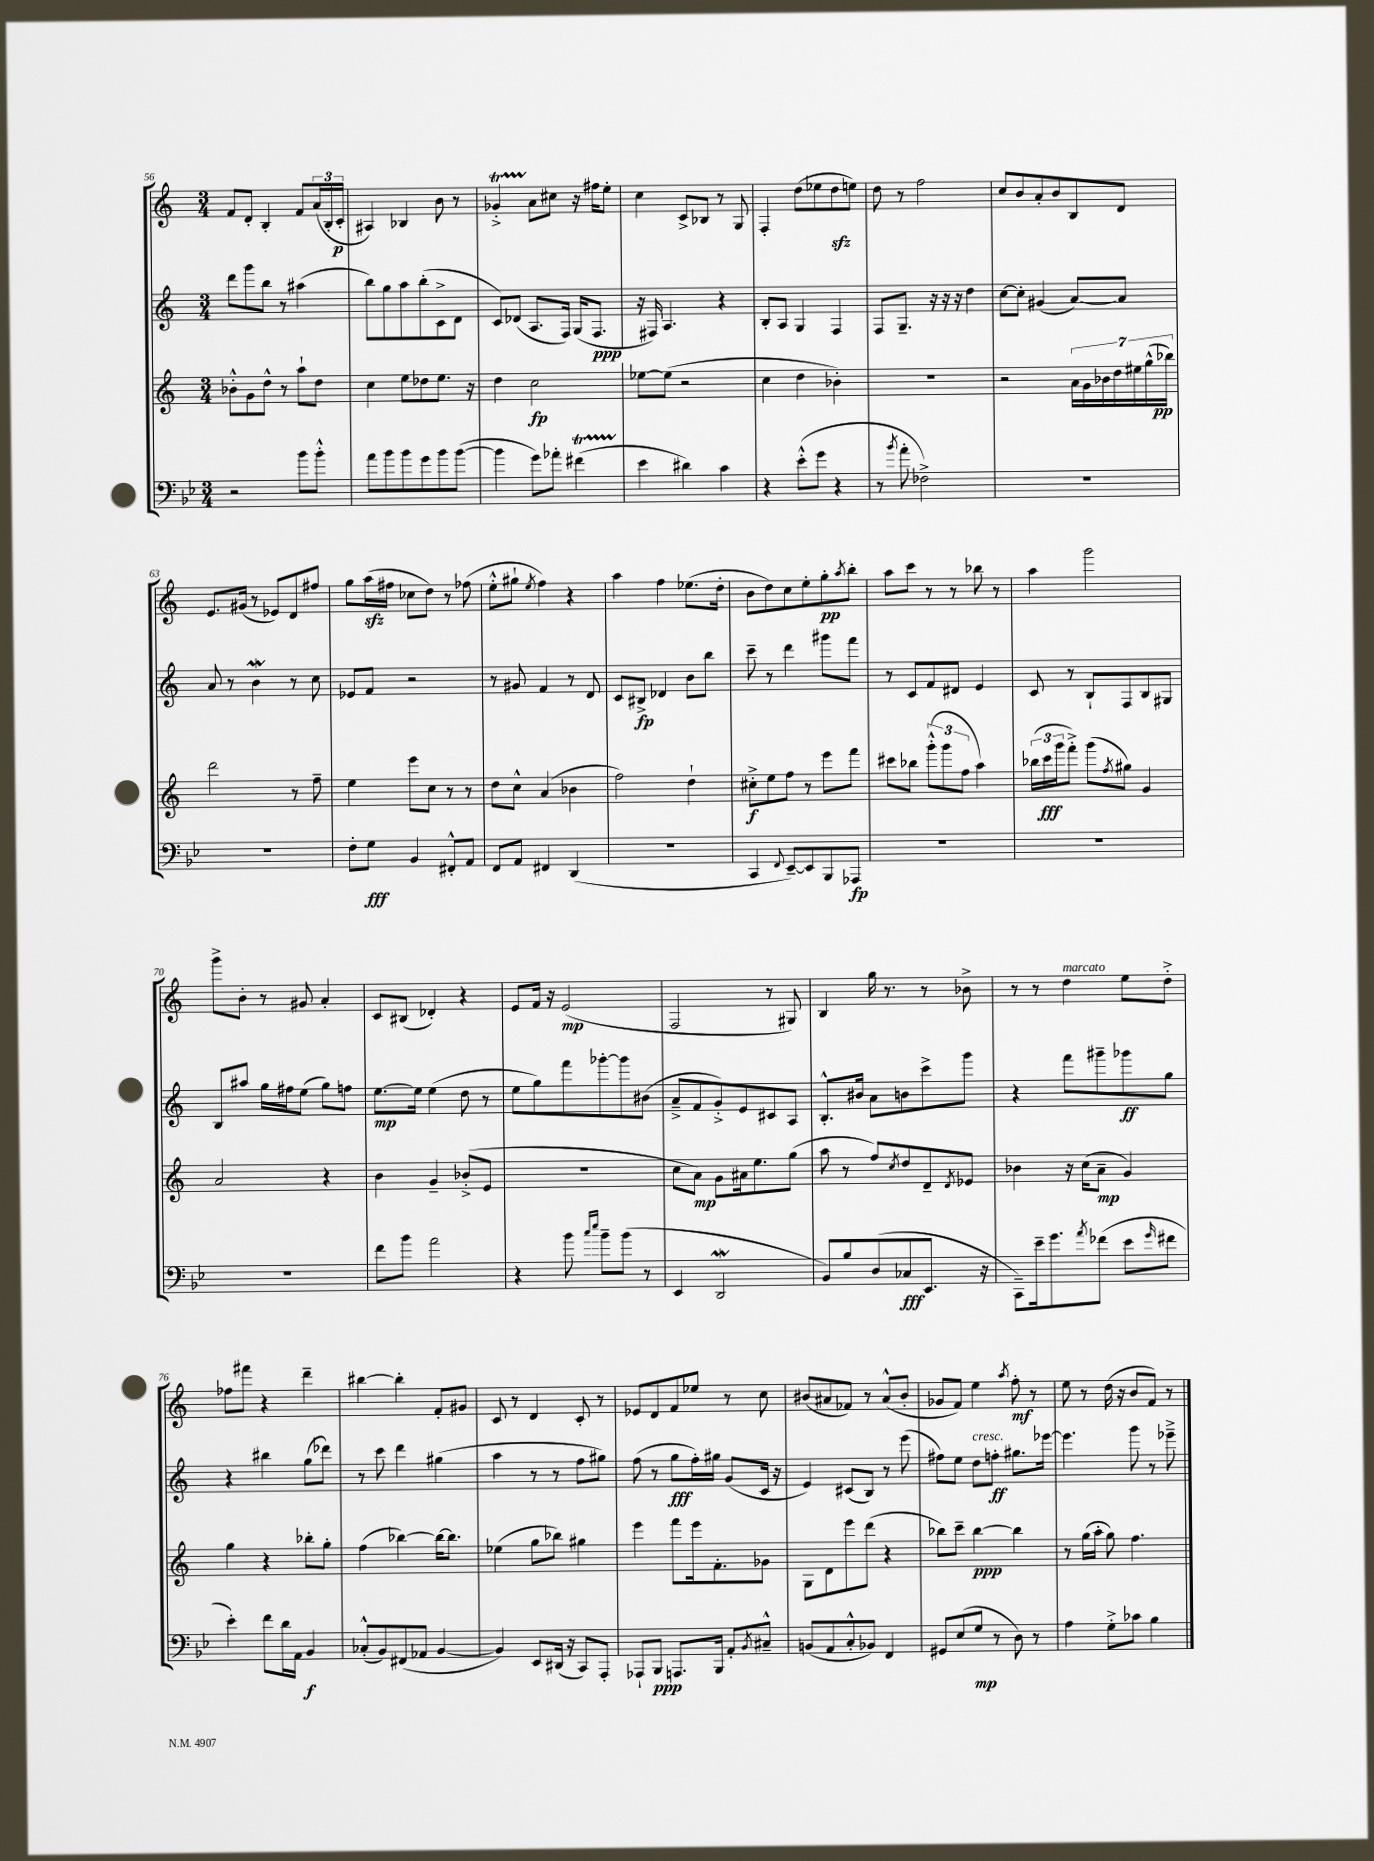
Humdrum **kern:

**kern	**kern	**kern	**kern
*staff4	*staff3	*staff2	*staff1
*clefF4	*clefG2	*clefG2	*clefG2
*k[b-e-]	*k[]	*k[]	*k[]
*M3/4	*M3/4	*M3/4	*M3/4
2r	8b-'^^\L	8ddd\L	8f/L
.	8g\	8ggg\	8d'/J
.	8dd^^\J	8bb\J	4B'/
.	8r	8r	.
8b-\L	8aa`\L	(4aa#\	8f/L
8b-'^^\J	8dd\J	.	(24a/L
.	.	.	24B'/
.	.	.	24c'/JJ
=	=	=	=
8a\L	4cc\	8bb\L)	4A#/)
8b-\	.	8gg\	.
8b-\	8ee\L	8aa\	4B-/
8g\	8dd-\	(8bb'\	.
8b-\	8.ee\J	8c^\	8b\
([8b-\J	.	8d\J	8r
.	16r	.	.
=	=	=	=
4b-\]	4dd\	8c/L)	4g-'^/
.	.	(8d-/J	.
8g\L)	2cc\	8.A/L	8a\L
8a-'\J	.	.	8cc#\J
.	.	16F/Jk)	.
(4f#\	.	(16G/LK	16r
.	.	8.F/J	16ff#\LK
.	.	.	8ee'\J
=	=	=	=
4e-\	[8ee-\L	16r	4cc\
.	.	16F#/)	.
.	(8ee-\]J	4.A/	.
4d#\)	2r	.	8c^/L
.	.	.	8B-/J
4c\	.	4r	8r
.	.	.	8G/
=	=	=	=
4r	4cc\	8B'/L	4F'/
.	.	8A/J	.
(8e-'^^\L	4dd\	4G/	(8dd\L
8g\J	.	.	8ee-\
4r	4b-'\)	4F/	8dd\
.	.	.	8ee\J)
=	=	=	=
8r	2.r	8F/L	8dd\
8qb-/	.	.	.
8a'\	.	8.G~/J	8r
2F-^\)	.	.	2ff\
.	.	16r	.
.	.	16r	.
.	.	16r	.
.	.	4dd\	.
=	=	=	=
2.r	2r	[8cc\L	8cc/L
.	.	8cc'\]J	8b/
.	.	(4g#/	8a'/
.	.	.	8b/
.	28a\LL	[8a/L)	8B/
.	28g\	.	.
.	28b-\	.	.
.	28dd\	.	.
.	.	8a/]J	8d/J
.	28ee#\	.	.
.	(28gg^^\	.	.
.	28bb-\JJ)	.	.
=	=	=	=
2.r	2ddd\	8a/	8.e/L
.	.	8r	.
.	.	.	(16g#/Jk
.	.	4b\	8r
.	.	.	8e-/L)
.	8r	8r	8d/
.	8ff~\	8cc\	8ff#/J
=	=	=	=
8F'\L	4ee\	8e-/L	8gg\L
8G\J	.	8f/J	(16aa\L
.	.	.	16ff#\JJ
4BB-/	8eee\L	2r	8cc-\L
.	8cc\J	.	8dd\J)
8FF#'^^/L	8r	.	8r
8AA/J	8r	.	(8ff-\
=	=	=	=
8FF/L	8dd\L	8r	8ee'^^\L
8AA/J	8cc^^\J	8g#/	8gg#`\J
.	.	.	8qee/
4FF#/	(4a/	4f/	4ff\)
(4DD/	4b-\	8r	4r
.	.	8d/	.
=	=	=	=
2.r	2ff\)	8c/L	4aa\
.	.	8B#^/J	.
.	.	4d-/	4ff\
.	4dd`\	8b\L	(8.ee-\L
.	.	8bb\J	.
.	.	.	16dd'\Jk
=	=	=	=
4CC/	8cc#'^\L	8ccc~\	8b\L
.	8ee\	8r	8dd\)
8qqFF/	.	.	.
[8EE-~/L)	8ff\J	4ddd\	8cc\
8EE-/]	8r	.	8ee'\
8BBB-/	8eee\L	8ggg#\L	8gg'\
.	.	.	8qaa/
8AAA-/J	8fff\J	8fff\J	8bb'\J
=	=	=	=
2.r	8ccc#\L	8r	8aa\L
.	8bb-\J	8c/L	8ccc\J
.	(12ggg'^^\L	8f/	8r
.	12ggg\	.	.
.	.	8d#/J	8r
.	12ff\J	.	.
.	4aa\)	4e/	8bb-\
.	.	.	8r
=	=	=	=
2.r	(24bb-\LL	8c/	4aa\
.	24ccc\	.	.
.	24ggg\J	.	.
.	8fff'^\J)	8r	.
.	(8ggg\L	8B`/L	2ggg\
.	8qff/	.	.
.	8gg#\J)	8F/	.
.	4g/	8B/	.
.	.	8G#/J	.
=	=	=	=
2.r	2a/	8B/L	8ggg^\L
.	.	8aa#/J	8b'\J
.	.	16gg\LL	8r
.	.	16ff#\J	.
.	.	(8ee\J	8g#/
.	4r	8gg\L)	4a'/
.	.	8ff\J	.
=	=	=	=
8f\L	4b\	[8.ee\L	8c/L
8b-\J	.	.	(8B#/J
.	.	16ee\]Jk	.
2a\	4g~/	(4ee\	4d-'/)
.	(8b-'^/L	8dd\	4r
.	8e/J	8r	.
=	=	=	=
4r	2.r	8ee\L	8e/L
.	.	8gg\)	16f/Jk
.	.	.	16r
8b-\	.	8fff\	(2e/
16qqcc/LL	.	.	.
16qqee-/JJ	.	.	.
8b-~\L	.	[8ggg-'\	.
(8b-\J	.	8ggg-\]	.
8r	.	(8b#\J	.
=	=	=	=
4EE-/	8cc\L	8a~^/L	2F/
.	8a\J)	8f/	.
2DD/	8g\L	8g'^/)	.
.	16a#\k	8e/	.
.	8.ee\	.	.
.	.	8c#/	8r
.	(8gg\J	8A/J	8G#/)
=	=	=	=
8BB-/L)	8aa\	8.B'^^/L	4B/
8B-/	8r	.	.
.	.	16b#/Jk	.
(8D/	8ff/L)	8a\L	16gg\
.	.	.	8.r
.	8qcc/	.	.
8C-/	8dd/	8b\	.
8.EE-/J	8d~/	8ccc^\	8r
.	8qd/	.	.
.	8e-/J	8ggg\J	8b-^\
16r	.	.	.
=	=	=	=
8CC~\L)	4b-\	4r	8r
16e-~\k	.	.	8r
8.g\	.	.	.
.	16r	8fff\L	4dd\
.	(16cc\LK	.	.
8qa/	.	.	.
(8f-\J	8a~\J	8ggg#~\	.
8e-\L	4g/)	8ggg-\	8ee\L
16qqg/	.	.	.
8f#\J	.	8gg\J	8dd'^\J
=	=	=	=
4e-'\)	4gg\	4r	8ff-\L
.	.	.	8fff#\J
8f\L	4r	4bb#\	4r
16d\L	.	.	.
16AA\JJ	.	.	.
4BB-/	8bb-'\L	(8gg\L	4ddd~\
.	8gg'\J	8ddd-\J)	.
=	=	=	=
(8C-'^^/L	(4ff\	8r	[4bb#\
8BB-/)	.	8ccc\	.
(8FF#/	[4bb-\)	4ddd\	4bb#'\]
8AA-/J	.	.	.
[4BB-/	16bb-\_LK	(4gg#\	8f'/L
.	8.bb-\]J	.	.
.	.	.	8g#/J
=	=	=	=
4BB-/])	(4ee-\	4aa\	8c/
.	.	.	8r
8EE-/L	8gg\L	8r	4d/
(16DD#/Jk	8bb-\J)	8r	.
16r	.	.	.
8CC/L)	4gg#\	8ff\L	8c'/
8AAA'/J	.	8gg#\J)	8r
=	=	=	=
8AAA-`/L	4eee\	(8ff\	8e-/L
8BBB-/J	.	8r	8d/
8.AAA/L	8fff\L	8gg\L	8f/
.	16eee\k	16ff'\L)	8ee-/J
16BBB-/Jk	8.f'\	16gg#\JJ	.
8AA'/L	.	(8g/L	8r
8qBB-/	.	.	.
8C#~^^/J	8g-\J	16c/Jk	8cc\
.	.	16r	.
=	=	=	=
(8BB/L	8G\L	4e/)	(8b#/L
8AA/	8d\	.	8a#/
8C'^^/	8eee\	(8c#/L	8f-/J)
8BB-/J)	(8ddd\J	8B/J)	8r
4FF/	4r	8r	(8a#^^/L
.	.	(8eee\	8b#'/J
=	=	=	=
8GG#/L	8bb-\L)	8ff#\L)	8g-/L
(8E-/	8ccc~\J	8ee\J	8f/J)
8G/J	[4bb-\	8dd\L	4ee\
8r	.	8ff'\J	.
.	.	.	8qaa/
8D\)	4bb-\]	8.gg#\L	8ff'\
8r	.	.	8r
.	.	[16eee-\Jk	.
=	=	=	=
4A\	8r	4.eee-\]	8ee\
.	(16gg\LL	.	8r
.	16aa'\JJ	.	.
8G'^\L	8gg\)	.	(16dd\
.	.	.	16r
8c-\J	4.ff\	8ggg\	8b/L
4B-\	.	8r	8f/J)
.	.	8eee-~^\	8r
==	==	==	==
*-	*-	*-	*-
